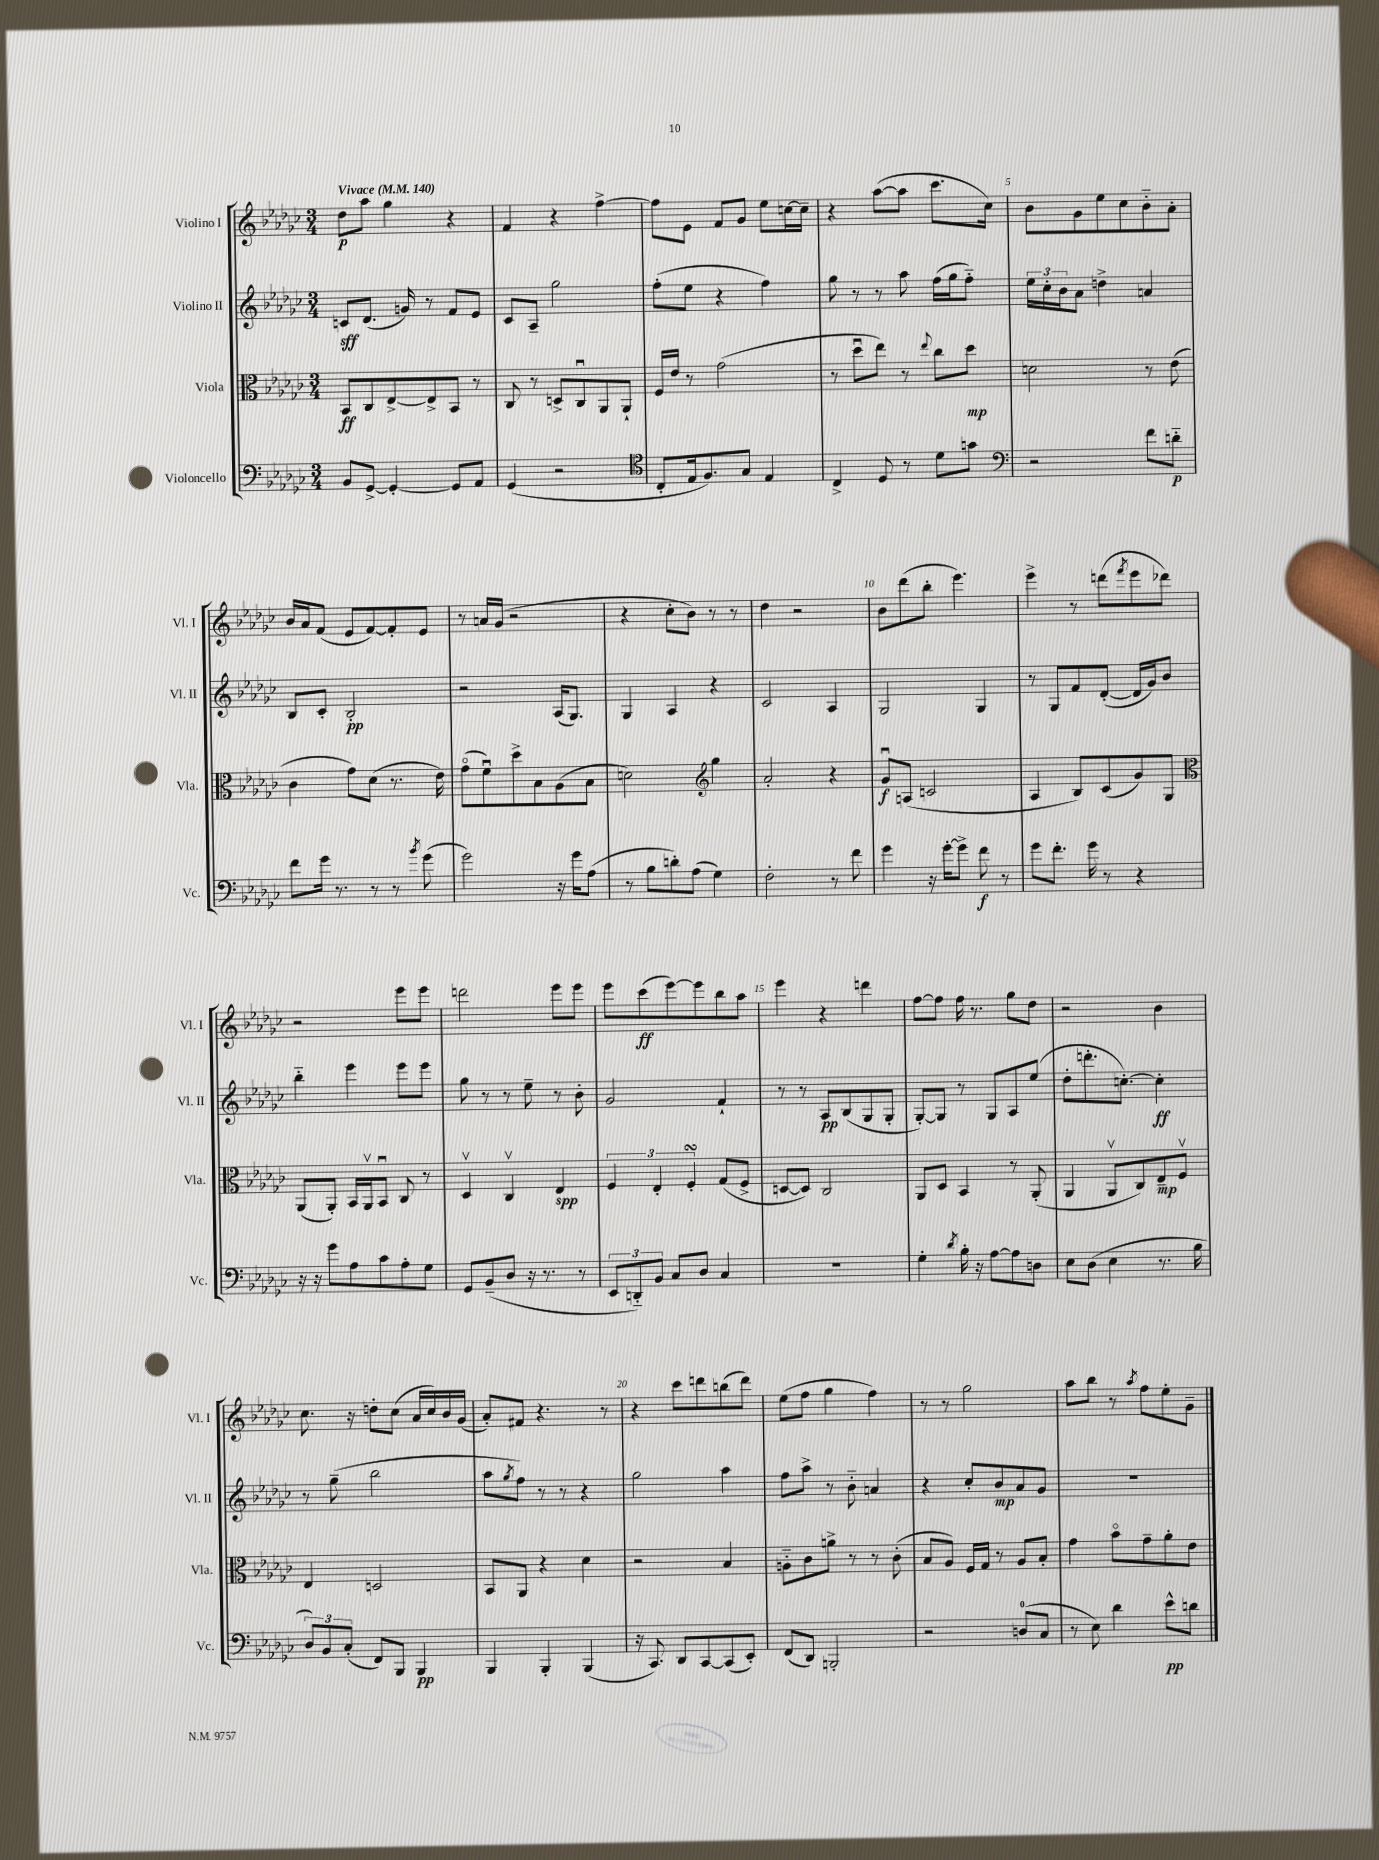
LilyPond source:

<<
\new StaffGroup <<
\new Staff = "s0" \with { instrumentName = "Violino I" shortInstrumentName = "Vl. I" } {
    \clef treble \key ges \major \numericTimeSignature \time 3/4 \tempo "Vivace" 4 = 140
    des''8\p aes''8 ges''4 r4 |
    f'4 r4 f''4~-> |
    f''8 ees'8 f'8 ges'8 ees''8 c''16~ c''16-- |
    r4 aes''8~( aes''8 ces'''8. ces''16) |
    bes'8 ges'8 ees''8 ces''8 bes'8-_ aes'8-. |
    bes'16 aes'16 f'8( ees'8 f'8~) f'8-. ees'8 |
    r8 a'16 ges'16( r2 |
    r4 ces''8-. bes'8) r8 r8 |
    des''4 r2 |
    bes'8 des'''8( bes''8-. ees'''4.) |
    ees'''4-> r8 d'''8( \acciaccatura { f'''8 } ees'''8 des'''8) |
    r2 ees'''8 ees'''8 |
    d'''2 ees'''8 ees'''8 |
    ees'''8 ces'''8\ff( ees'''8~) ees'''8 bes''8 aes''8 |
    ees'''4 r4 d'''4 |
    f''8~ f''8 f''16 r8. ges''8 des''8 |
    r2 bes'4 |
    ces''8. r16 d''8-. ces''8( aes'16 ces''16) bes'16 ges'16( |
    aes'8-.) fis'8 r4. r8 |
    r4 ces'''8 d'''8 b''8( d'''8) |
    ees''8( f''8 ges''4 f''4) |
    r8 r8 ges''2 |
    aes''8 bes''8 r8 \acciaccatura { aes''8 } f''8 ees''8-. ges'8-- \bar "|." |
}
\new Staff = "s1" \with { instrumentName = "Violino II" shortInstrumentName = "Vl. II" } {
    \clef treble \key ges \major \numericTimeSignature \time 3/4
    c'8\sff des'8.( g'16) r8 f'8 ees'8 |
    ces'8 aes8-- ges''2 |
    f''8-.( ees''8 r4 f''4) |
    ges''8 r8 r8 aes''8 f''16( ges''16 f''8-_) |
    \tuplet 3/2 { ees''16 ces''16-. bes'16 } aes'8 d''4-> a'4 |
    bes8 ces'8-. bes2-.\pp |
    r2 aes16( ges8.) |
    ges4 aes4 r4 |
    ces'2 aes4 |
    ges2 ges4 |
    r8 ges8 f'8 des'8~-.( des'16 ges'16) bes'8 |
    bes''4-_ ees'''4 ees'''8 ees'''8 |
    ges''8 r8 r8 ees''8-- r8 bes'8-. |
    ges'2 f'4-! |
    r8 r8 aes8\pp bes8( ges8 ges8-. |
    ges8~-.) ges8 r8 ges8 aes8 ees''8( |
    des''8-. d'''8.-. c''8.~-.) c''4-.\ff |
    r8 ges''8--( bes''2 |
    aes''8 \acciaccatura { ges''8 } f''8) r8 r8 r4 |
    ges''2 aes''4 |
    f''8 aes''8-> r8 bes'8-_ a'4 |
    r4 ces''8-. bes'8\mp aes'8 ges'8 |
    R2. \bar "|." |
}
\new Staff = "s2" \with { instrumentName = "Viola" shortInstrumentName = "Vla." } {
    \clef alto \key ges \major \numericTimeSignature \time 3/4
    bes,8\ff ces8 ees8~-> ees8-> bes,8 r8 |
    ces8 r8 d8-> ces8\downbow aes,8 aes,8-! |
    f16 ees'16 r8 ges'2( |
    r8 des''8\downbow ees''8) r8 \appoggiatura { ees''8 } ces''8 des''8\mp |
    d'2 r8 ees'8( |
    ces'4 ges'8) des'8( r8. ees'16) |
    ges'8\flageolet( f'8\downbow) des''8-> bes8 aes8( bes8 |
    d'2) \clef treble ges''4 |
    aes'2-. r4 |
    ges'8\downbow\f a8( c'2 |
    aes4 bes8) ces'8( ges'8) ges8 |
    \clef alto aes,8( aes,8-.) bes,16 aes,16\upbow bes,8\downbow ces8 r8 |
    des4\upbow ces4\upbow ees4\spp |
    \tuplet 3/2 { f4 ees4-. f4-.\turn } ges8( f8-> |
    d8~ d8) ces2 |
    aes,8 des8 bes,4 r8 aes,8-.( |
    aes,4 aes,8\upbow ces8) ees8--\mp f8\upbow |
    ees4 d2 |
    bes,8 aes,8 r4 des'4 |
    r2 bes4 |
    a8-_ ces'8 a'8-> r8 r8 ces'8-.( |
    bes8 aes8) f16 ges16 r8 aes8 bes8-. |
    ges'4 bes'8\flageolet ges'8-- aes'8-. ees'8 \bar "|." |
}
\new Staff = "s3" \with { instrumentName = "Violoncello" shortInstrumentName = "Vc." } {
    \clef bass \key ges \major \numericTimeSignature \time 3/4
    bes,8 ges,8~-> ges,4~-. ges,8 aes,8 |
    ges,4( r2 |
    \clef tenor ces8-. ees16 f8.) ges8 ees4 |
    ces4-> des8 r8 des'8 g'8 |
    \clef bass r2 f'8 d'8-_\p |
    f'8 ges'16 r8. r8 r8 \acciaccatura { bes'8 } ges'8( |
    ges'2) r16 ges'16 aes8( |
    r8 bes8 d'8-.) aes8( ges4) |
    f2-. r8 f'8 |
    ges'4 r16 ges'16~-. ges'8-> f'8\f r8 |
    ges'8 f'8.-. ges'16 r8 r4 |
    r16 r16 ges'8 aes8 ces'8 aes8-. ges8 |
    ges,8 bes,8--( des8 r16 r8. r8 |
    \tuplet 3/2 { ees,8 d,8-_) bes,8 } ces8 des8 ces4 |
    R2. |
    ges4-. \acciaccatura { des'8 } bes16-. r16 aes8~ aes8 d8 |
    ees8 des8( ees4 r8. bes16 |
    \tuplet 3/2 { des8) bes,8 ces8-.( } f,8) bes,,8 bes,,4\pp |
    bes,,4 bes,,4-. bes,,4( |
    r16 ces,8.) des,8 ces,8~ ces,8( ees,8-.) |
    f,8( des,8) b,,2-. |
    r2 d8-0( ces8 |
    r8 ees8) des'4 ees'8-^\pp d'8 \bar "|." |
}
>>
>>
\layout { \context { \Score \override BarNumber.break-visibility = ##(#f #t #t) barNumberVisibility = #(every-nth-bar-number-visible 5) } }
